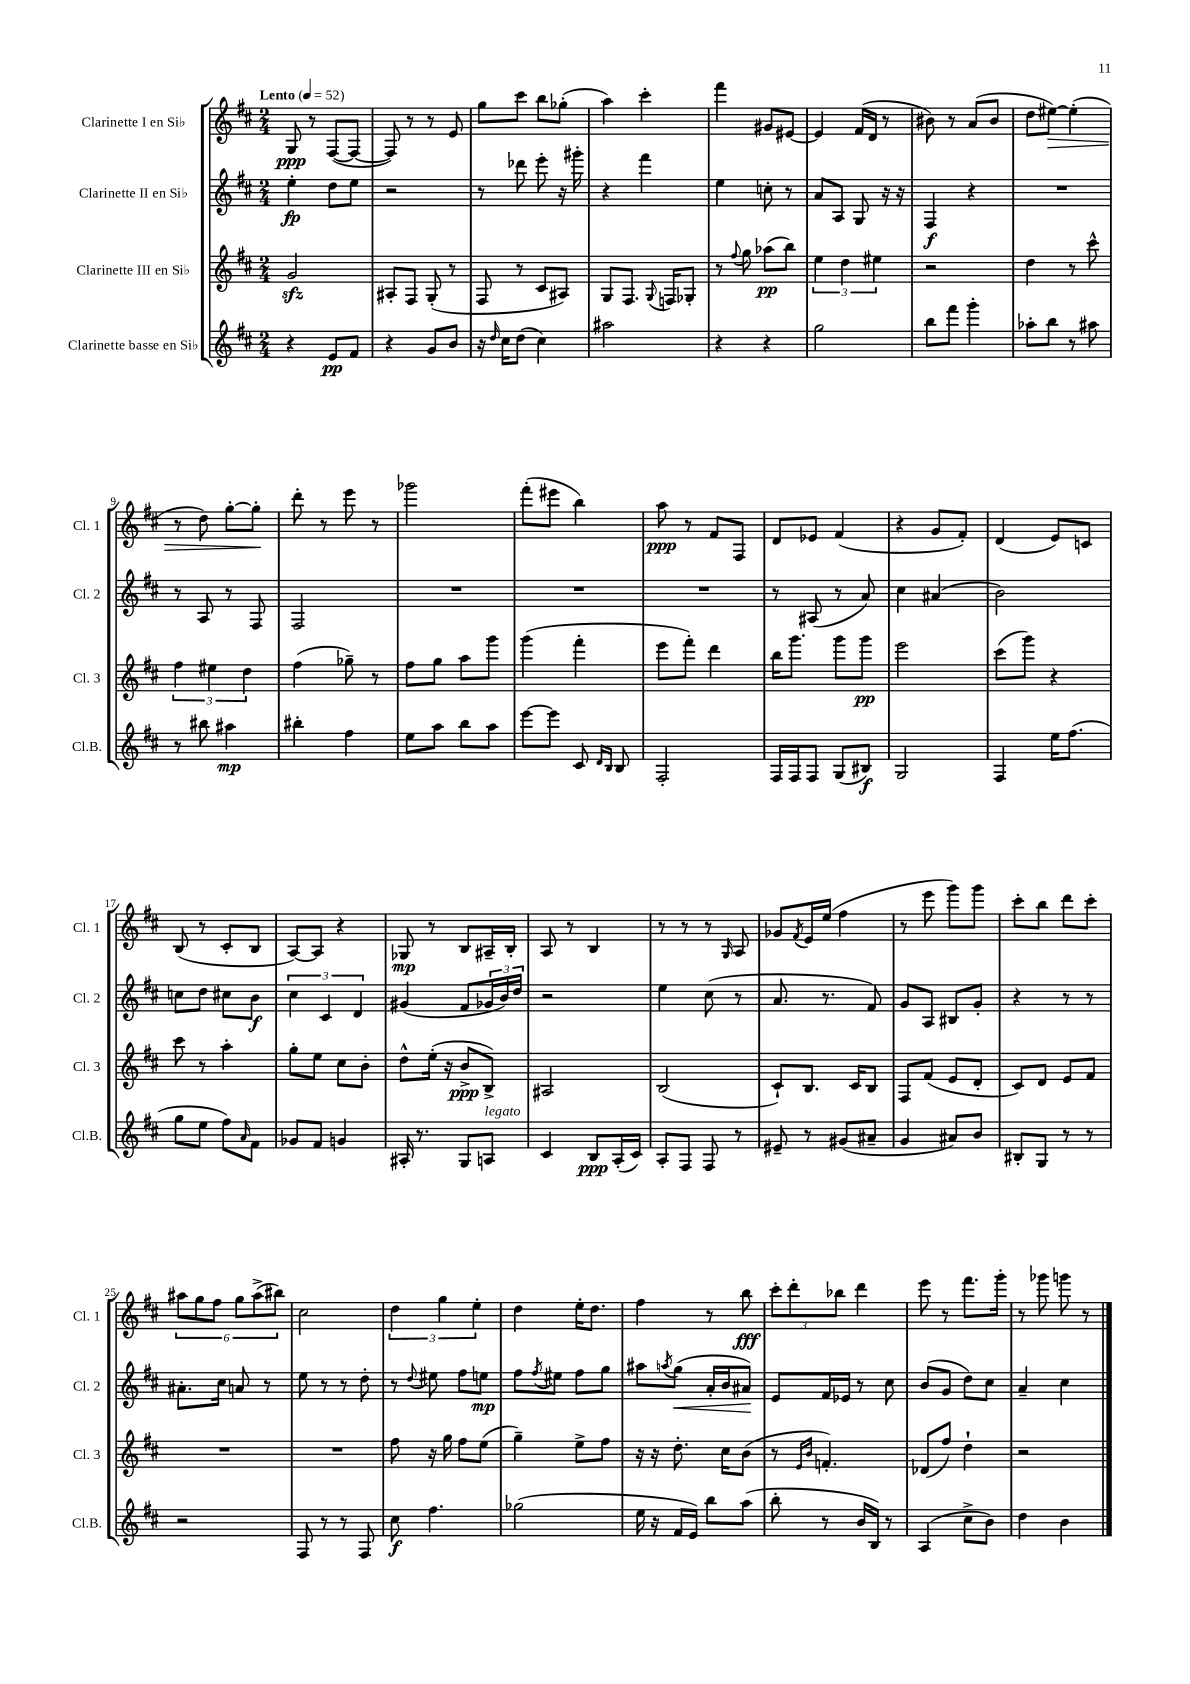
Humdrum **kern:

**kern	**kern	**kern	**kern
*staff4	*staff3	*staff2	*staff1
*clefG2	*clefG2	*clefG2	*clefG2
*k[f#c#]	*k[f#c#]	*k[f#c#]	*k[f#c#]
*M2/4	*M2/4	*M2/4	*M2/4
*MM52	*MM52	*MM52	*MM52
4r	2g/	4ee'\	8G/
.	.	.	8r
8e/L	.	8dd\L	([8F#/L
8f#/J	.	8ee\J	8F#/_J
=	=	=	=
4r	8A#'/L	2r	8F#/])
.	8F#/J	.	8r
8g/L	(8G'/	.	8r
8b/J	8r	.	8e/
=	=	=	=
16r	8F#/	8r	8gg\L
16qqdd/	.	.	.
16cc#\LK	.	.	.
(8dd\J	8r	8ddd-\	8ccc#\J
4cc#\)	8c#/L	8eee'\	8bb\L
.	8A#/J)	16r	(8gg-'\J
.	.	16ggg#'\	.
=	=	=	=
2aa#\	8G/L	4r	4aa\)
.	8.F#/J	.	.
.	.	4fff#\	4ccc#'\
.	8qqG/	.	.
.	16F/LK	.	.
.	8G-'/J	.	.
=	=	=	=
4r	8r	4ee\	4fff#\
.	8qqff#/	.	.
.	8gg\	.	.
4r	(8aa-\L	8cc'\	8g#/L
.	8bb\J)	8r	[8e#/J
=	=	=	=
2gg\	6ee\	8a/L	4e#/]
.	.	8A/J	.
.	6dd\	.	.
.	.	8G/	(16f#/LL
.	.	.	16d/JJ
.	6ee#\	.	.
.	.	16r	8r
.	.	16r	.
=	=	=	=
8bb\L	2r	4F#/	8b#\)
8fff#\J	.	.	8r
4ggg'\	.	4r	(8a/L
.	.	.	8b#/J
=	=	=	=
8aa-'\L	4dd\	2r	8dd\L
8bb\J	.	.	[8ee#\J)
8r	8r	.	(4ee#'\]
8aa#\	8ccc#^^\	.	.
=	=	=	=
8r	6ff#\	8r	8r
8bb#\	.	8A/	8dd\)
.	6ee#\	.	.
4aa#\	.	8r	[8gg'\L
.	6dd\	.	.
.	.	8F#/	8gg'\]J
=	=	=	=
4bb#'\	(4ff#\	2F#/	8ddd'\
.	.	.	8r
4ff#\	8gg-~\)	.	8eee\
.	8r	.	8r
=	=	=	=
8ee\L	8ff#\L	2r	2ggg-\
8aa\J	8gg\J	.	.
8bb\L	8aa\L	.	.
8aa\J	8ggg\J	.	.
=	=	=	=
[8eee\L	(4ggg\	2r	(8fff#'\L
8eee\]J	.	.	8eee#\J
8c#/	4fff#'\	.	4bb\)
16qqd/LL	.	.	.
16qqB/JJ	.	.	.
8B/	.	.	.
=	=	=	=
2F#'/	8eee\L	2r	8aa\
.	8fff#'\J)	.	8r
.	4ddd\	.	8f#/L
.	.	.	8F#/J
=	=	=	=
16F#/LL	16bb\LK	8r	8d/L
16F#/J	8.ggg\J	.	.
8F#/J	.	(8A#/	8e-/J
(8G/L	8ggg\L	8r	(4f#/
8B#/J)	8ggg\J	8a/)	.
=	=	=	=
2G/	2eee\	4cc#\	4r
.	.	(4a#/	8g/L
.	.	.	8f#'/J)
=	=	=	=
4F#/	(8ccc#\L	2b\)	(4d/
.	8ggg\J)	.	.
16ee\LK	4r	.	8e/L)
(8.ff#\J	.	.	.
.	.	.	8c/J
=	=	=	=
8gg\L	8ccc#\	8cc\L	(8B/
8ee\J	8r	8dd\J	8r
8ff#\L)	4aa'\	8cc#\L	8c#'/L
16qqa/	.	.	.
8f#\J	.	8b\J	8B/J
=	=	=	=
8g-/L	8gg'\L	6cc#\	[8A/L)
8f#/J	8ee\J	.	8A/]J
.	.	6c#/	.
4g/	8cc#\L	.	4r
.	.	6d/	.
.	8b'\J	.	.
=	=	=	=
16A#'/	8dd^^\L	(4g#/	8G-/
8.r	.	.	.
.	(16ee'\Jk	.	8r
.	16r	.	.
8G/L	8b^/L	8f#/L	8B/L
8A/J	8B^/J)	24g-/L	16A#~/L
.	.	24b/)	.
.	.	.	16B'/JJ
.	.	24dd/JJ	.
=	=	=	=
4c#/	2A#/	2r	8A/
.	.	.	8r
8B/L	.	.	4B/
(16A'/L	.	.	.
16c#/JJ)	.	.	.
=	=	=	=
8A'/L	(2B/	4ee\	8r
8F#/J	.	.	8r
8F#/	.	(8cc#\	8r
.	.	.	16qqG/
8r	.	8r	8A/
=	=	=	=
8e#~/	8c#`/L)	8.a/	8g-/L
.	.	.	8qf#/
8r	8.B/J	.	16e/L
.	.	8.r	(16ee/JJ
(8g#/L	.	.	4ff#\
.	16c#/LK	.	.
8a#~/J	8B/J	8f#/)	.
=	=	=	=
4g/	8F#/L	8g/L	8r
.	(8f#/J	8A/J	8eee\
8a#/L)	8e/L	8B#/L	8ggg\L)
8b/J	8d'/J	8g'/J	8ggg\J
=	=	=	=
8B#'/L	8c#/L)	4r	8ccc#'\L
8G/J	8d/J	.	8bb\J
8r	8e/L	8r	8ddd\L
8r	8f#/J	8r	8ccc#'\J
=	=	=	=
2r	2r	8.a#'\L	12aa#\L
.	.	.	12gg\
.	.	.	12ff#\J
.	.	16cc#\Jk	.
.	.	8a/	12gg\L
.	.	.	(12aa#^\
.	.	8r	.
.	.	.	12bb#\J)
=	=	=	=
8F#/	2r	8ee\	2cc#\
8r	.	8r	.
8r	.	8r	.
8F#/	.	8dd'\	.
=	=	=	=
8cc#\	8ff#\	8r	6dd\
.	.	8qqdd/	.
4.ff#\	16r	8ee#\	.
.	.	.	6gg\
.	16gg\	.	.
.	8ff#\L	8ff#\L	.
.	.	.	6ee'\
.	(8ee\J	8ee\J	.
=	=	=	=
(2gg-\	4gg~\)	8ff#\L	4dd\
.	.	8qff#/	.
.	.	8ee#\J	.
.	8ee^\L	8ff#\L	16ee'\LK
.	.	.	8.dd\J
.	8ff#\J	8gg\J	.
=	=	=	=
16ee\	16r	8aa#\L	4ff#\
16r	16r	.	.
.	.	8qaa/	.
16f#/LL	8.dd'\	(8gg\J	.
16e/JJ)	.	.	.
8bb\L	.	16a'/LL	8r
.	16cc#\LK	16b/J	.
(8aa\J	(8b\J	8a#/J)	8bb\
=	=	=	=
8bb'\	8r	8e/L	12ccc#'\L
.	.	.	12ddd'\
.	16qqe/LL	.	.
.	16qqb/JJ	.	.
8r	4.f'/)	16f#/L	.
.	.	.	12bb-\J
.	.	16e-/JJ	.
16b/LL	.	8r	4ddd\
16B/JJ)	.	.	.
8r	.	8cc#\	.
=	=	=	=
(4A/	(8d-/L	(8b/L	8eee\
.	8ff#/J)	8g/J	8r
8cc#^\L	4dd`\	8dd\L)	8.fff#\L
8b\J)	.	8cc#\J	.
.	.	.	16ggg'\Jk
=	=	=	=
4dd\	2r	4a~/	8r
.	.	.	8ggg-\
4b\	.	4cc#\	8ggg\
.	.	.	8r
==	==	==	==
*-	*-	*-	*-
